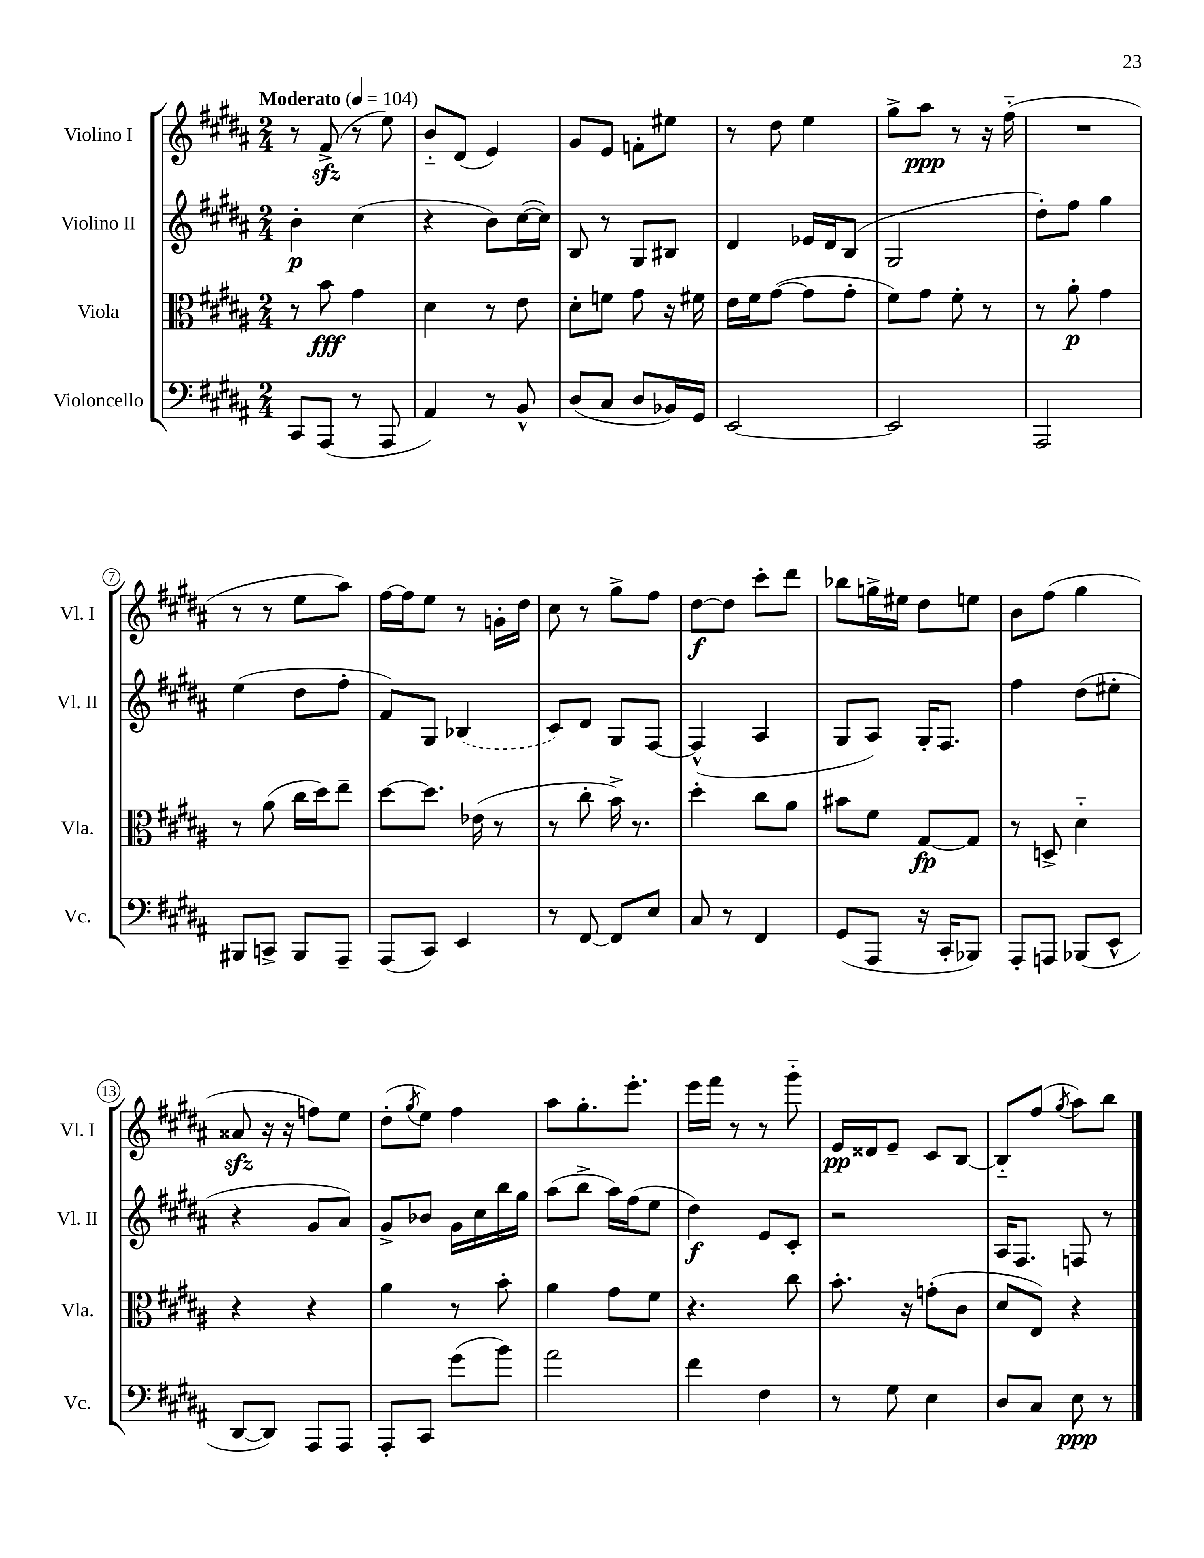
<<
\new StaffGroup <<
\new Staff = "s0" \with { instrumentName = "Violino I" shortInstrumentName = "Vl. I" } {
    \clef treble \key b \major \numericTimeSignature \time 2/4 \tempo "Moderato" 4 = 104
    r8 fis'8->\sfz( r8 e''8) |
    b'8-_ dis'8( e'4) |
    gis'8 e'8 f'8-. eis''8 |
    r8 dis''8 e''4 |
    gis''8-> ais''8\ppp r8 r16 fis''16-_( |
    R2 |
    r8 r8 e''8 ais''8) |
    fis''16~ fis''16 e''8 r8 g'16-. dis''16 |
    cis''8 r8 gis''8-> fis''8 |
    dis''8~\f dis''8 cis'''8-. dis'''8 |
    bes''8 g''16-> eis''16 dis''8 e''8 |
    b'8 fis''8( gis''4 |
    aisis'8\sfz r16 r16 f''8) e''8 |
    dis''8-.( \acciaccatura { gis''8 } e''8) fis''4 |
    ais''8 gis''8.-. e'''8.-. |
    e'''16 fis'''16 r8 r8 gis'''8-_ |
    e'16\pp disis'16 e'8-- cis'8 b8~ |
    b8-_ fis''8( \acciaccatura { gis''8 } ais''8) b''8 \bar "|." |
}
\new Staff = "s1" \with { instrumentName = "Violino II" shortInstrumentName = "Vl. II" } {
    \clef treble \key b \major \numericTimeSignature \time 2/4
    b'4-.\p cis''4( |
    r4 b'8) cis''16~( cis''16) |
    b8 r8 gis8 bis8 |
    dis'4 ees'16 dis'16 b8( |
    gis2 |
    dis''8-.) fis''8 gis''4 |
    e''4( dis''8 fis''8-. |
    fis'8) gis8 \once \slurDashed bes4( |
    cis'8) dis'8 gis8 fis8~ |
    fis4-^( ais4 |
    gis8 ais8) gis16-. fis8. |
    fis''4 dis''8( eis''8-. |
    r4 gis'8 ais'8) |
    gis'8-> bes'8 gis'16 cis''16 b''16 gis''16 |
    ais''8( b''8-> ais''16) fis''16( e''8 |
    dis''4\f) e'8 cis'8-. |
    r2 |
    ais16 fis8. f8 r8 \bar "|." |
}
\new Staff = "s2" \with { instrumentName = "Viola" shortInstrumentName = "Vla." } {
    \clef alto \key b \major \numericTimeSignature \time 2/4
    r8 b'8\fff gis'4 |
    dis'4 r8 e'8 |
    dis'8-. f'8 gis'8 r16 fis'16 |
    e'16 fis'16 gis'8~( gis'8 gis'8-. |
    fis'8) gis'8 fis'8-. r8 |
    r8 ais'8-.\p gis'4 |
    r8 ais'8( cis''16 dis''16) e''8-- |
    dis''8~ dis''8. ees'16( r8 |
    r8 cis''8-. b'16->) r8. |
    dis''4-. cis''8 ais'8 |
    bis'8 fis'8 gis8~\fp gis8 |
    r8 d8-> dis'4-_ |
    r4 r4 |
    ais'4 r8 b'8-. |
    ais'4 gis'8 fis'8 |
    r4. cis''8 |
    b'8.-. r16 g'8-.( cis'8 |
    dis'8 e8) r4 \bar "|." |
}
\new Staff = "s3" \with { instrumentName = "Violoncello" shortInstrumentName = "Vc." } {
    \clef bass \key b \major \numericTimeSignature \time 2/4
    cis,8 ais,,8( r8 ais,,8 |
    ais,4) r8 b,8-^ |
    dis8( cis8 dis8 bes,16) gis,16 |
    e,2~ |
    e,2 |
    ais,,2 |
    bis,,8 c,8-> bis,,8 ais,,8-- |
    ais,,8( cis,8) e,4 |
    r8 fis,8~ fis,8 e8 |
    cis8 r8 fis,4 |
    gis,8( ais,,8 r16 cis,16-. bes,,8) |
    ais,,8-. a,,8 bes,,8( e,8-^ |
    dis,8~ dis,8) ais,,8 ais,,8 |
    ais,,8-. cis,8 gis'8( b'8) |
    ais'2 |
    fis'4 fis4 |
    r8 gis8 e4 |
    dis8 cis8 e8\ppp r8 \bar "|." |
}
>>
>>
\layout { \context { \Score \override BarNumber.stencil = #(make-stencil-circler 0.1 0.3 ly:text-interface::print) } }
